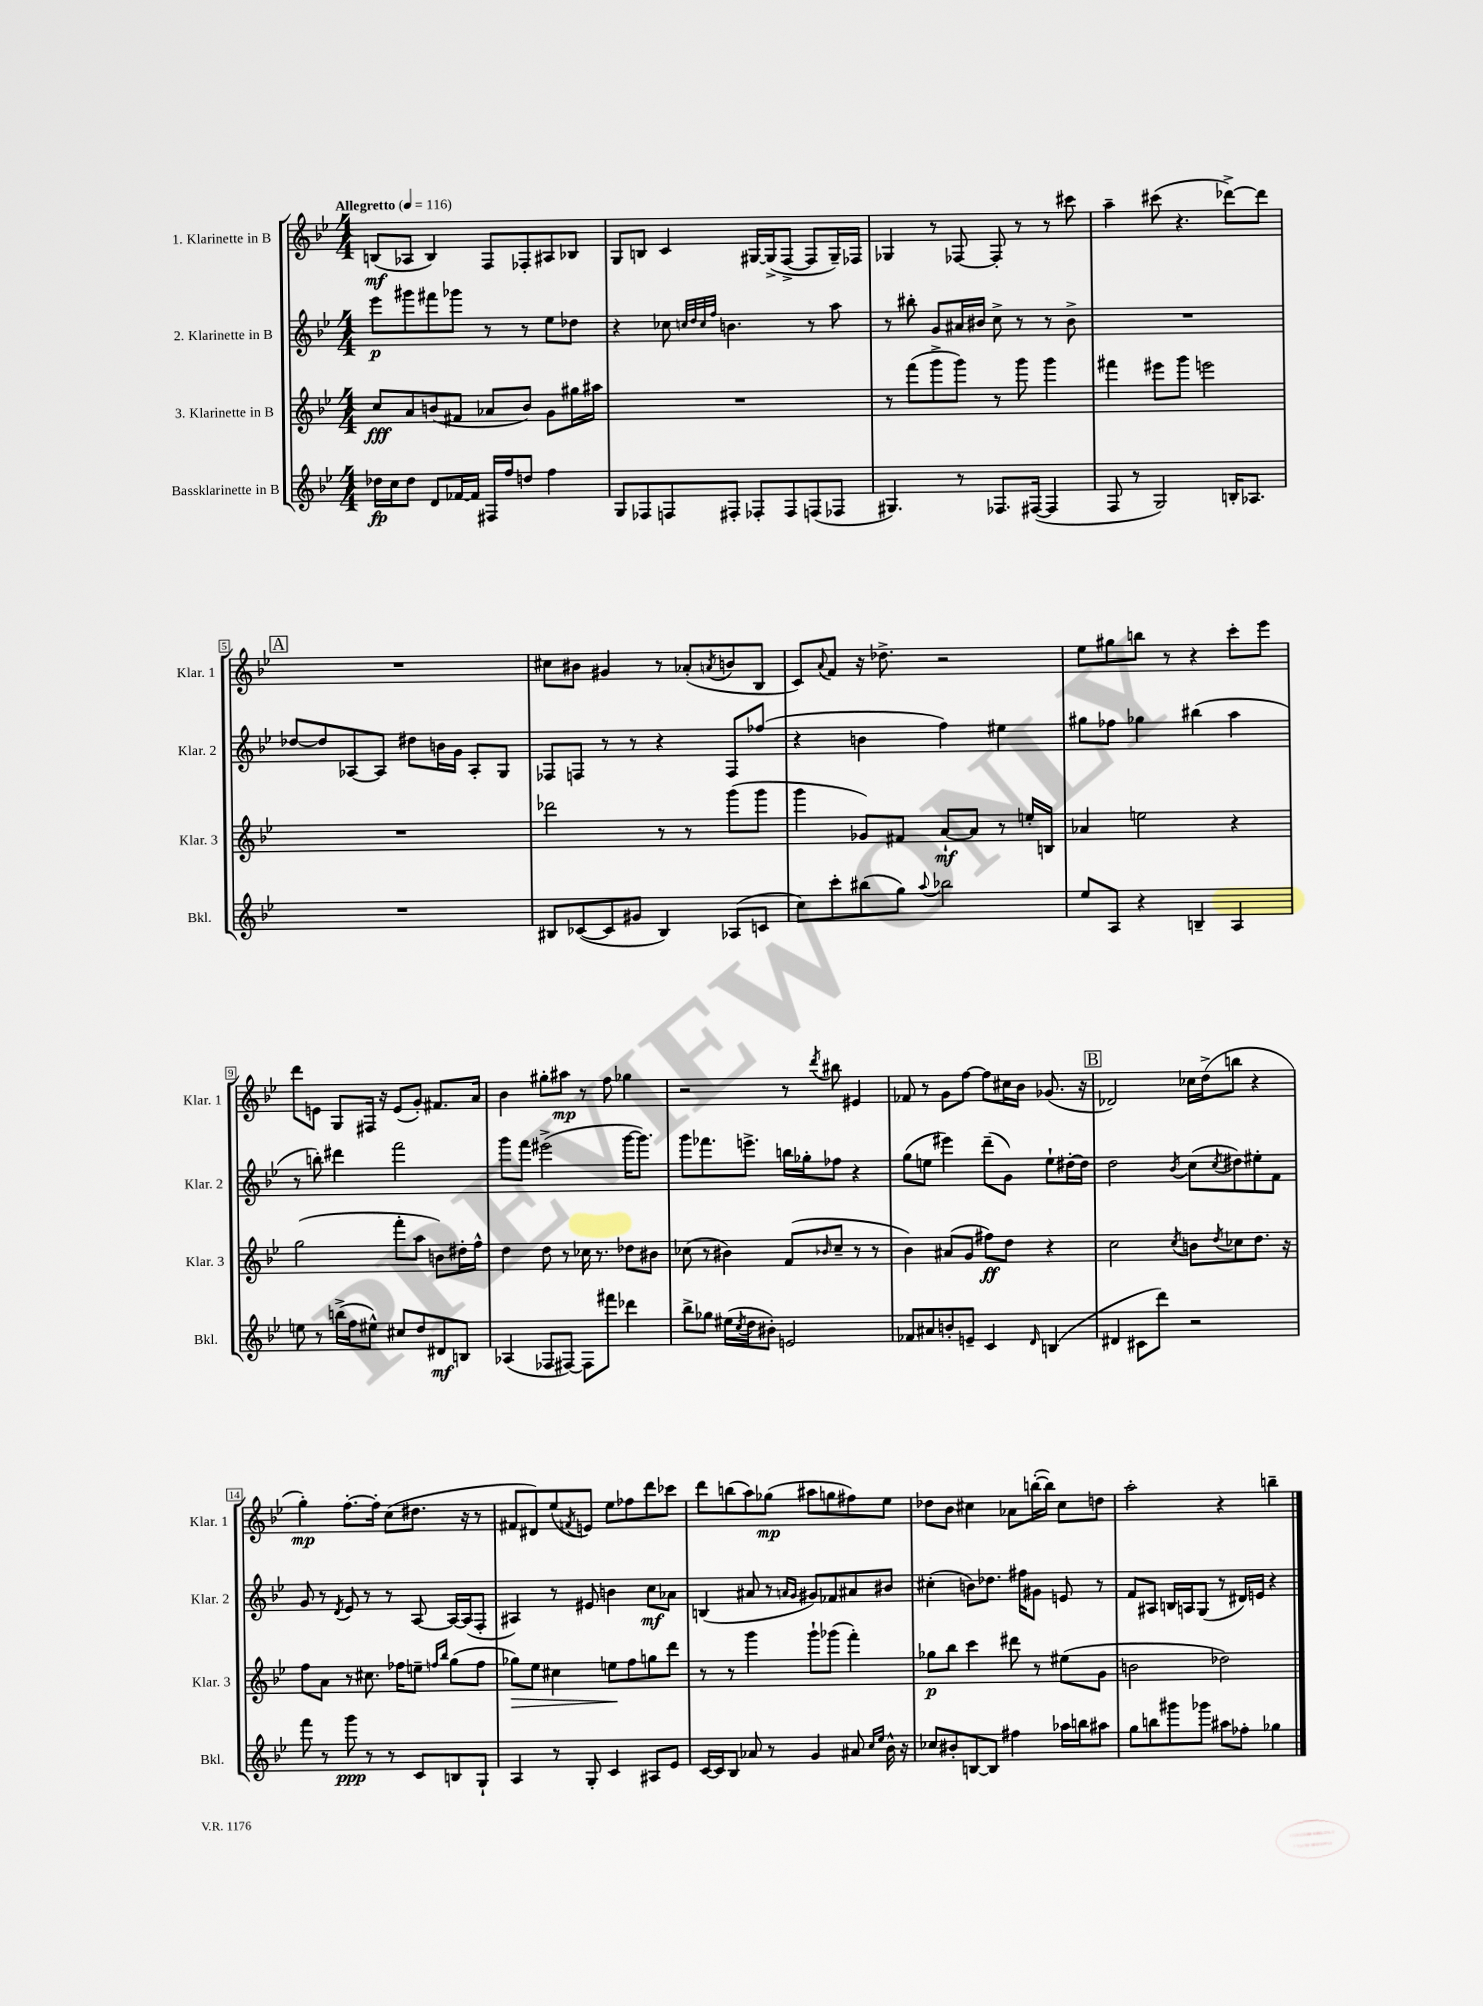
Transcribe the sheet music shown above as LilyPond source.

<<
\new StaffGroup <<
\new Staff = "s0" \with { instrumentName = "1. Klarinette in B" shortInstrumentName = "Klar. 1" } {
    \clef treble \key bes \major \numericTimeSignature \time 4/4 \tempo "Allegretto" 4 = 116
    b8\mf( aes8 b4) f8 fes8-. ais8 bes8 |
    g8 b8 c'4 gis16~ gis16->( f8~-> f8 gis16--) fes16 |
    ges4 r8 fes8~ fes8-. r8 r8 cis'''8 |
    a''4-- cis'''8( r4. des'''8~->) des'''8 |
    \mark \markup { \box "A" } R1 |
    cis''8 bis'8 gis'4 r8 aes'8-.( \acciaccatura { a'8 } b'8 bes8 |
    c'8) \appoggiatura { a'8 } f'8 r16 des''8.-> r2 |
    ees''8 gis''8 b''8 r8 r4 c'''8-. ees'''8 |
    d'''8 e'8 g8 fis16 r16 e'8( g'8-.) fis'8. a'16 |
    bes'4 gis''8-. ais''8\mp r8 f''8 ges''4 |
    r2 r8 \acciaccatura { d'''8 } bis''8 eis'4 |
    fes'8 r8 g'8 f''8~ f''8 cis''16 bes'16 ges'8.( r16 |
    \mark \markup { \box "B" } des'2) ces''16 d''16->( b''8 r4 |
    g''4-.\mp) f''8.~-. f''16-. c''8( dis''8. r16 r8 |
    fis'8 dis'8) ees''8( \acciaccatura { f'8 } e'8) ees''8 fes''8 d'''8 ces'''8 |
    d'''8 b''8( a''8) ges''8\mp( ais''8 g''8 fis''8) ees''8 |
    des''8 bes'8 cis''4 aes'8 b''16~-.( b''16) cis''8 d''8 |
    a''2-. r4 b''4-- \bar "|." |
}
\new Staff = "s1" \with { instrumentName = "2. Klarinette in B" shortInstrumentName = "Klar. 2" } {
    \clef treble \key bes \major \numericTimeSignature \time 4/4
    ees'''8\p gis'''8 fis'''8 ges'''8 r8 r8 ees''8 des''8 |
    r4 ces''8 \grace { c''32 d''32 c''32 f''32 } b'4. r8 a''8 |
    r8 bis''8-. g'8 ais'16 bis'16 c''8-> r8 r8 bis'8-> |
    R1 |
    \mark \markup { \box "A" } des''8~ des''8 aes8~ aes8 dis''8 b'16 g'16 aes8-. g8 |
    fes8 f8 r8 r8 r4 f8 fes''8( |
    r4 b'4 f''4) eis''4 |
    gis''8 fes''8 ges''4 bis''4( a''4 |
    r8 b''8-.) dis'''4 f'''2 |
    g'''8 f'''8 eis'''2->( g'''16~ g'''8.) |
    g'''8 fes'''8. e'''8.-> b''16 ges''16-. fes''8 r4 |
    g''8( e''8 eis'''4) d'''8--( g'8) e''8-! dis''16~-. dis''16 |
    \mark \markup { \box "B" } d''2 \acciaccatura { bes'8 } c''8( \acciaccatura { c''8 } dis''8) eis''8-. f'8 |
    g'8 r8 \acciaccatura { d'8 } ees'8 r8 r8 a8~ a16~ a16( f8-. |
    ais4) r8 eis'8 b'4 c''8\mf aes'8 |
    b4( ais'8 r8 \grace { a'16 g'16 } gis'8) fes'8 ais'8 bis'8 |
    cis''4-.( b'8) des''8. fis''16 gis'8 e'8 r8 |
    f'8 ais8 b16 a16 g8( r8 dis'16) e'16 r4 \bar "|." |
}
\new Staff = "s2" \with { instrumentName = "3. Klarinette in B" shortInstrumentName = "Klar. 3" } {
    \clef treble \key bes \major \numericTimeSignature \time 4/4
    c''8\fff a'8 b'8( fis'8 aes'8 b'8) g'8 gis''16 ais''16 |
    R1 |
    r8 f'''8( g'''8-> g'''8) r8 g'''8 g'''4 |
    fis'''4 eis'''8 g'''8 e'''2 |
    \mark \markup { \box "A" } R1 |
    des'''2 r8 r8 g'''8( g'''8 |
    g'''4 ges'8) fis'8 a'8~-!\mf a'8 r8 e''16-. b16 |
    aes'4 e''2 r4 |
    g''2( f'''8-. a''8 b'8) dis''16-. f''16-^ |
    d''4 d''8 r8 ces''16 r8. des''8 bis'8 |
    ces''8( r8 bis'4) f'8( \grace { bes'16 } ces''8-- r8 r8 |
    bes'4) ais'8( g'8 fis''8\ff) d''8 r4 |
    \mark \markup { \box "B" } c''2 \acciaccatura { c''8 } b'8 \acciaccatura { d''8 } ces''8 d''8. r16 |
    f''8 a'8 r8 cis''8. fes''16 e''8-- \grace { f''16 bes''16 } g''8( f''8 |
    ges''8\>) ees''8 cis''4 e''8\! f''8 g''8 d'''8 |
    r8 r8 g'''4 g'''8-! ges'''8( f'''4-.) |
    ges''8\p bes''8 c'''4 dis'''8 r8 eis''8( g'8 |
    b'2 des''2) \bar "|." |
}
\new Staff = "s3" \with { instrumentName = "Bassklarinette in B" shortInstrumentName = "Bkl." } {
    \clef treble \key bes \major \numericTimeSignature \time 4/4
    des''16\fp c''16 des''8 d'8 fes'16~ fes'16 fis16 f''16 d''8 f''4 |
    g8 fes8 f8 fis8-. fes8-. fes8 f8( fes8 |
    gis4.) r8 fes8. fis16~( fis4 |
    f8 r8 g2) b16-. aes8. |
    \mark \markup { \box "A" } R1 |
    bis8 ces'8~( ces'8 gis'8 bis4) aes8( c'8 |
    c''8) c'''8-. bis''8( g''8) \appoggiatura { a''8 } bes''2 |
    ees''8 a8 r4 b4-- a4 |
    e''8 r8 b''16->( f''16 eis''8-^) cis''8 d''8 dis'8\mf b8 |
    aes4( fes8 fis8~) fis8 fis'''8 des'''4 |
    bes''8-> ges''8 eis''16( \acciaccatura { c''8 } d''16 bis'8-.) e'2 |
    fes'8 ais'8 b'8-. e'8-- c'4 \grace { d'16 } b4( |
    \mark \markup { \box "B" } dis'4 cis'8 d'''8) r2 |
    f'''8 r8 g'''8\ppp r8 r8 c'8 b8 g8-! |
    a4 r8 g8-. c'4 ais8 ees'8 |
    c'16~ c'16 bes8 aes'8 r8 g'4 ais'8 \grace { c''16 ees''16 } bes'16-^ r16 |
    ces''8 bis'8-. b8~ b8 fis''4 aes''16 b''16 ais''8 |
    g''8 b''8 gis'''8 ges'''8 ais''8 fes''8-. ges''4 \bar "|." |
}
>>
>>
\layout { \context { \Score \override BarNumber.stencil = #(make-stencil-boxer 0.1 0.3 ly:text-interface::print) } }
